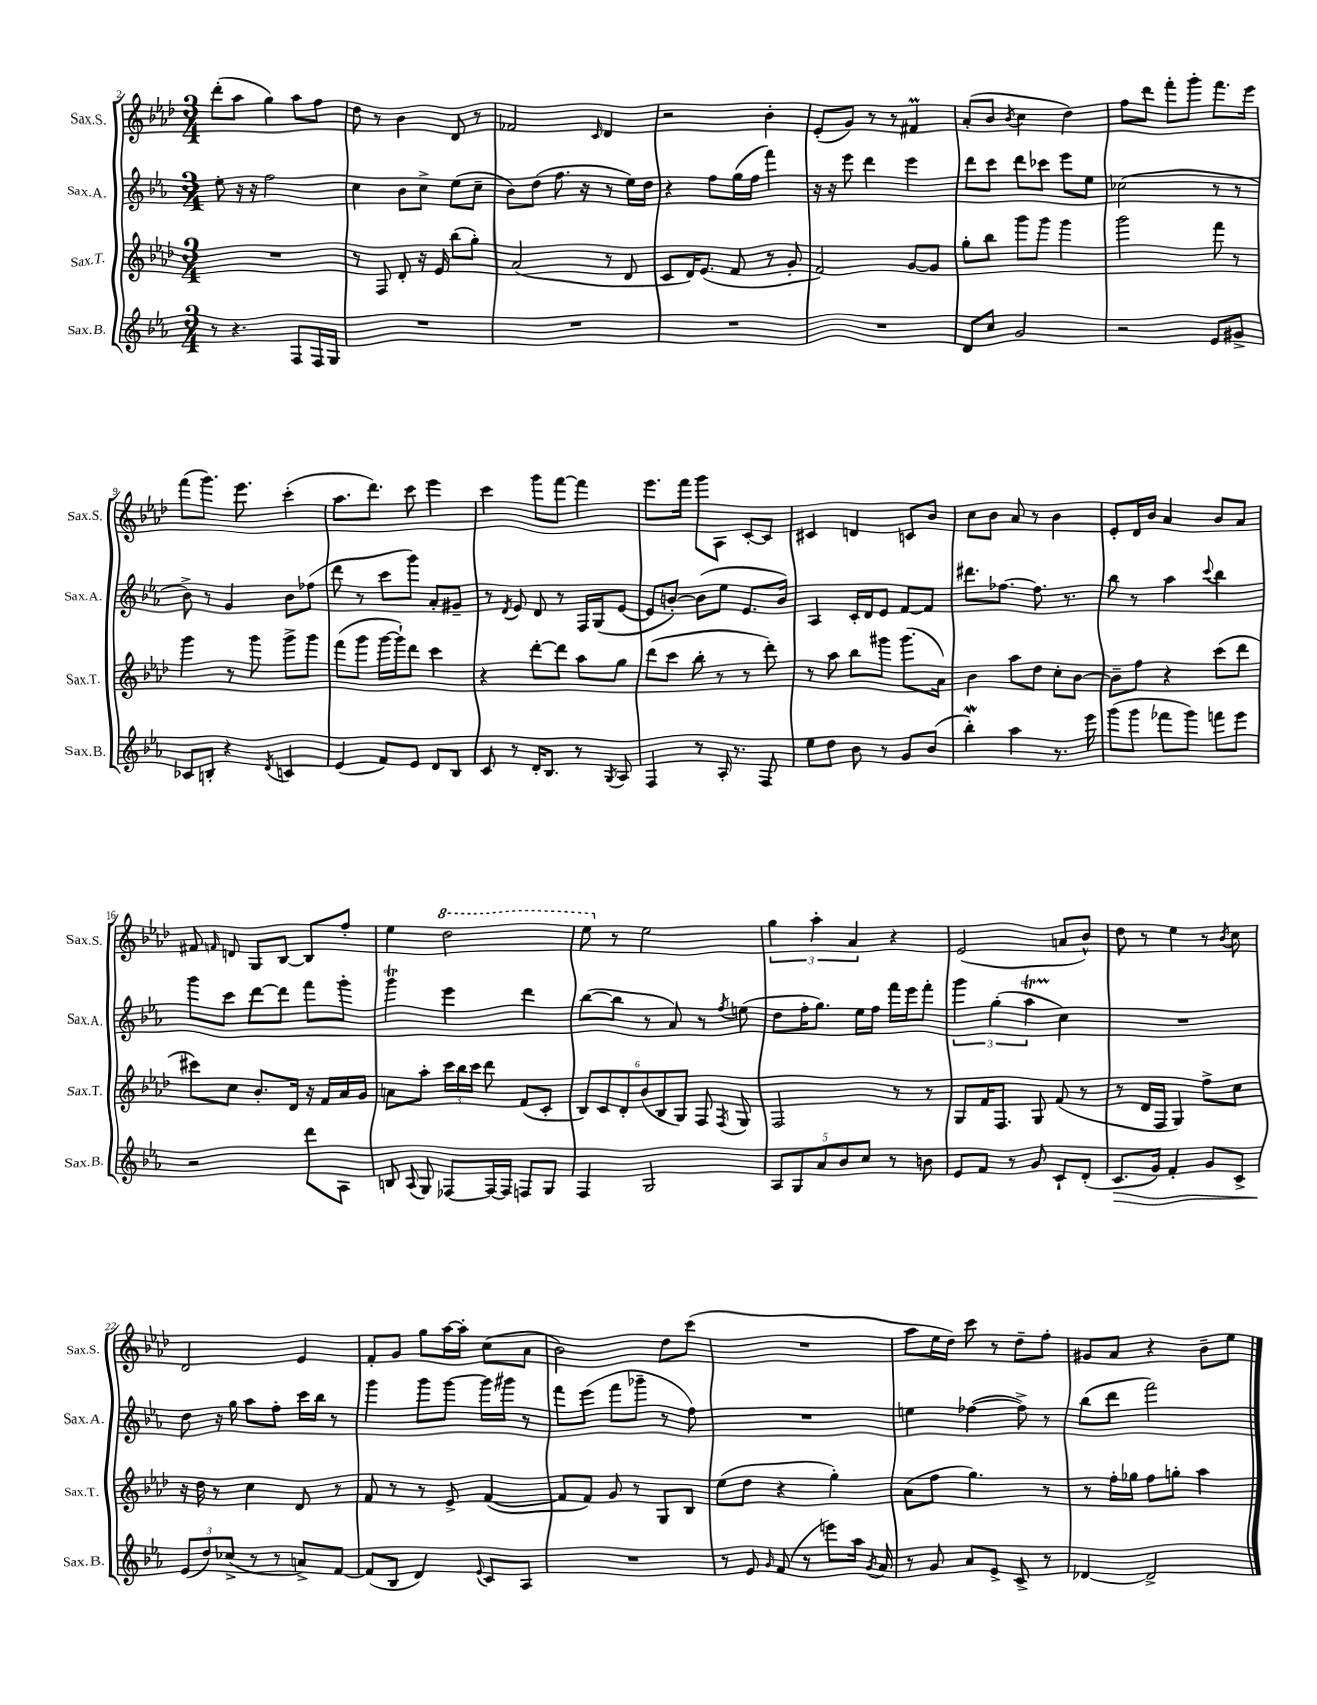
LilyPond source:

<<
\new StaffGroup <<
\new Staff = "s0" \with { instrumentName = "Sax.S." shortInstrumentName = "Sax.S." } {
    \clef treble \key aes \major \numericTimeSignature \time 3/4
    \autoBeamOff des'''8[-.( aes''8] g''4) aes''8[ f''8] |
    des''8 r8 bes'4 des'8 r8 |
    fes'2 \grace { c'16 } des'4 |
    r2 bes'4-. |
    ees'8[-.( g'8]) r8 r8 fis'4\prall |
    aes'8[-.( bes'8] \acciaccatura { bes'8 } c''4 des''4) |
    f''8[ des'''8] f'''8[-. g'''8]-. f'''8.[ ees'''16] |
    f'''8[( g'''8.]) ees'''8. c'''4-.( |
    aes''8.[ des'''8.]) c'''8 ees'''4 |
    c'''4 g'''8[ f'''8]~ f'''4 |
    ees'''8.[ f'''16] g'''8[ aes8] c'8[~-. c'8] |
    cis'4 d'4 c'8[ bes'8] |
    c''8[ bes'8] aes'8 r8 bes'4 |
    ees'8[-. des'16 bes'16] aes'4 bes'8[ aes'8] |
    fis'8 \grace { f'16 } d'8 g8[ bes8]~ bes8[ f''8]-. |
    ees''4 \ottava #1 des'''2 |
    ees'''8 \ottava #0 r8 ees''2 |
    \tuplet 3/2 { g''4 aes''4-. aes'4 } r4 |
    ees'2( a'8[ bes'8]-^) |
    des''8 r8 ees''4 r8 \acciaccatura { bes'8 } c''8 |
    des'2 ees'4 |
    f'8[-. g'8] g''8[ aes''16~ aes''16]-. c''8[( aes'8] |
    bes'2) des''8[ c'''8]( |
    R2. |
    aes''8[ ees''16 des''16]) c'''8 r8 des''8[-- f''8]-. |
    gis'8[ aes'8] r4 bes'8[-- ees''8] \bar "|." |
}
\new Staff = "s1" \with { instrumentName = "Sax.A." shortInstrumentName = "Sax.A." } {
    \clef treble \key ees \major \numericTimeSignature \time 3/4
    \autoBeamOff ees''8-. r16 r16 f''2 |
    c''4 bes'8[ c''8]-> ees''8[( c''8]-- |
    bes'8[) d''8]( f''8. r16 r8 ees''16[) d''16] |
    r4 f''8[ g''16( f''16] f'''4) |
    r16 r16 ees'''8 d'''4 ees'''4 |
    d'''8[ c'''8] d'''8[ ces'''8] ees'''8[ ees''8] |
    ces''2( r8 r8 |
    bes'8->) r8 g'4 bes'8[ fes''8]( |
    d'''8 r8 c'''8[ g'''8]) aes'8[-. gis'8]-- |
    r8 \acciaccatura { d'8 } ees'8 d'8 r8 f16[ g16( ees'8]~ |
    ees'8[ b'8]~-.) b'8[( ees''8] ees'8.[ b'16]) |
    aes4 c'16[-. d'16 ees'8] f'8[~ f'8] |
    dis'''8.[ fes''8.]~ fes''8. r8. |
    bes''8 r8 aes''4 \appoggiatura { c'''8 } bes''4 |
    g'''8[ c'''8] d'''8[~ d'''8] f'''8[ g'''8]-. |
    g'''4\trill ees'''4 d'''4 |
    bes''8[~( bes''8] r8 aes'8) r8 \acciaccatura { f''8 } e''8( |
    d''8[ f''16-. g''8.]) ees''16[ f''16] f'''16[ ees'''16 f'''8]-. |
    \tuplet 3/2 { g'''4 g''4-.( aes''4\startTrillSpan } c''4\stopTrillSpan) |
    R2. |
    d''8 r16 g''16 aes''8[ f''8]-. c'''16[ bes''16] r8 |
    g'''4 g'''8[ g'''8]~ g'''16[ gis'''16] r8 |
    f'''8[ ees'''8]( f'''8[ ges'''8]-- r8 f''8) |
    R2. |
    e''4 fes''4~( fes''8->) r8 |
    bes''8[( d'''8] f'''2) \bar "|." |
}
\new Staff = "s2" \with { instrumentName = "Sax.T." shortInstrumentName = "Sax.T." } {
    \clef treble \key aes \major \numericTimeSignature \time 3/4
    \autoBeamOff R2. |
    r8 f8 des'8-. r16 ees'16 bes''8[( g''8]-.) |
    aes'2( r8 des'8 |
    c'8[ des'16) ees'8.]( f'8 r8 g'8-. |
    f'2) g'8[~ g'8] |
    g''8[-. bes''8] g'''8[ g'''8] g'''4 |
    g'''2 f'''8 r8 |
    g'''4 r8 g'''8 g'''8[-> g'''8] |
    f'''8[( g'''8] g'''16[~ g'''16-!) des'''8] c'''4 |
    r4 des'''8[~-. des'''8] aes''8[ g''8] |
    des'''8[( c'''8] bes''8-. r8 r8 des'''8-.) |
    r8 aes''8 bes''8[ gis'''8] gis'''8.[( aes'16]) |
    bes'4 aes''8[ des''8] c''8[-. bes'8]~ |
    bes'8[-- f''8] r4 c'''8[( des'''8] |
    cis'''8[) c''8] bes'8.[-. des'16] r16 f'16[ aes'16 g'16] |
    a'8[ aes''8]-. \tuplet 3/2 { c'''16[ bes''16 c'''16] } des'''8 f'8[( c'8]-. |
    \tuplet 6/4 { bes8[) c'8 des'8-. bes'8( bes8 g8]) } f8 \acciaccatura { f8 } g8 |
    f2 r8 r8 |
    g8[ f'16 f8.] g8 f'8( r8 |
    r8 des'16[ f16] g4) f''8[-> c''8] |
    r16 des''16 r8 c''4 des'8 r8 |
    f'8 r8 r8 ees'8-> f'4~( |
    f'8[ f'8]) g'8 r8 g8[ bes8] |
    ees''8[( des''8] r4 g''4-.) |
    aes'8[( f''8] g''4.) r8 |
    r8 f''16[-. ges''16] f''8[ g''8]-. aes''4 \bar "|." |
}
\new Staff = "s3" \with { instrumentName = "Sax.B." shortInstrumentName = "Sax.B." } {
    \clef treble \key ees \major \numericTimeSignature \time 3/4
    \autoBeamOff r8 r4. f8[ f16 g16] |
    R2. |
    R2. |
    R2. |
    R2. |
    d'8[ c''8] g'2 |
    r2 ees'8[ gis'8]-> |
    ces'8[ b8]-. r4 \acciaccatura { d'8 } c'4 |
    ees'4( f'8[) ees'8] d'8[ bes8] |
    c'8 r8 d'16[-. bes8.] r8 \acciaccatura { g8 } aes8 |
    f4 r8 aes16-. r8. f8 |
    ees''8[ d''8] bes'8 r8 g'8[ bes'8]( |
    bes''4-.\mordent) aes''4 r8. ees'''16 |
    g'''8[( g'''8] fes'''8[ g'''8]) f'''8[ ees'''8] |
    r2 d'''8[ aes8] |
    b8 \appoggiatura { aes8 } g8 fes8[~ fes16~ fes16] f8[ g8] |
    f4 g2 |
    \tuplet 5/4 { aes8[ g8 aes'8 bes'8 c''8] } r8 b'8 |
    ees'8[ f'8] r8 g'8 c'8[-! d'8]-.( |
    c'8.[\> g'16]) f'4-. g'8[ c'8]-> |
    \tuplet 3/2 { ees'8[\!( d''8) ces''8]->( } r8 r8 a'8[->) f'8]~ |
    f'8[( bes8] d'4) \appoggiatura { ees'8 } c'8[ aes8] |
    R2. |
    r8 ees'8 \grace { g'16 } f'8( r8 e'''8[) aes''16] \acciaccatura { g'8 } aes'16 |
    r8 g'8 aes'8[ ees'8]-> c'8-> r8 |
    des'4~ des'2-> \bar "|." |
}
>>
>>
\layout { \context { \Score currentBarNumber = #2 } }
